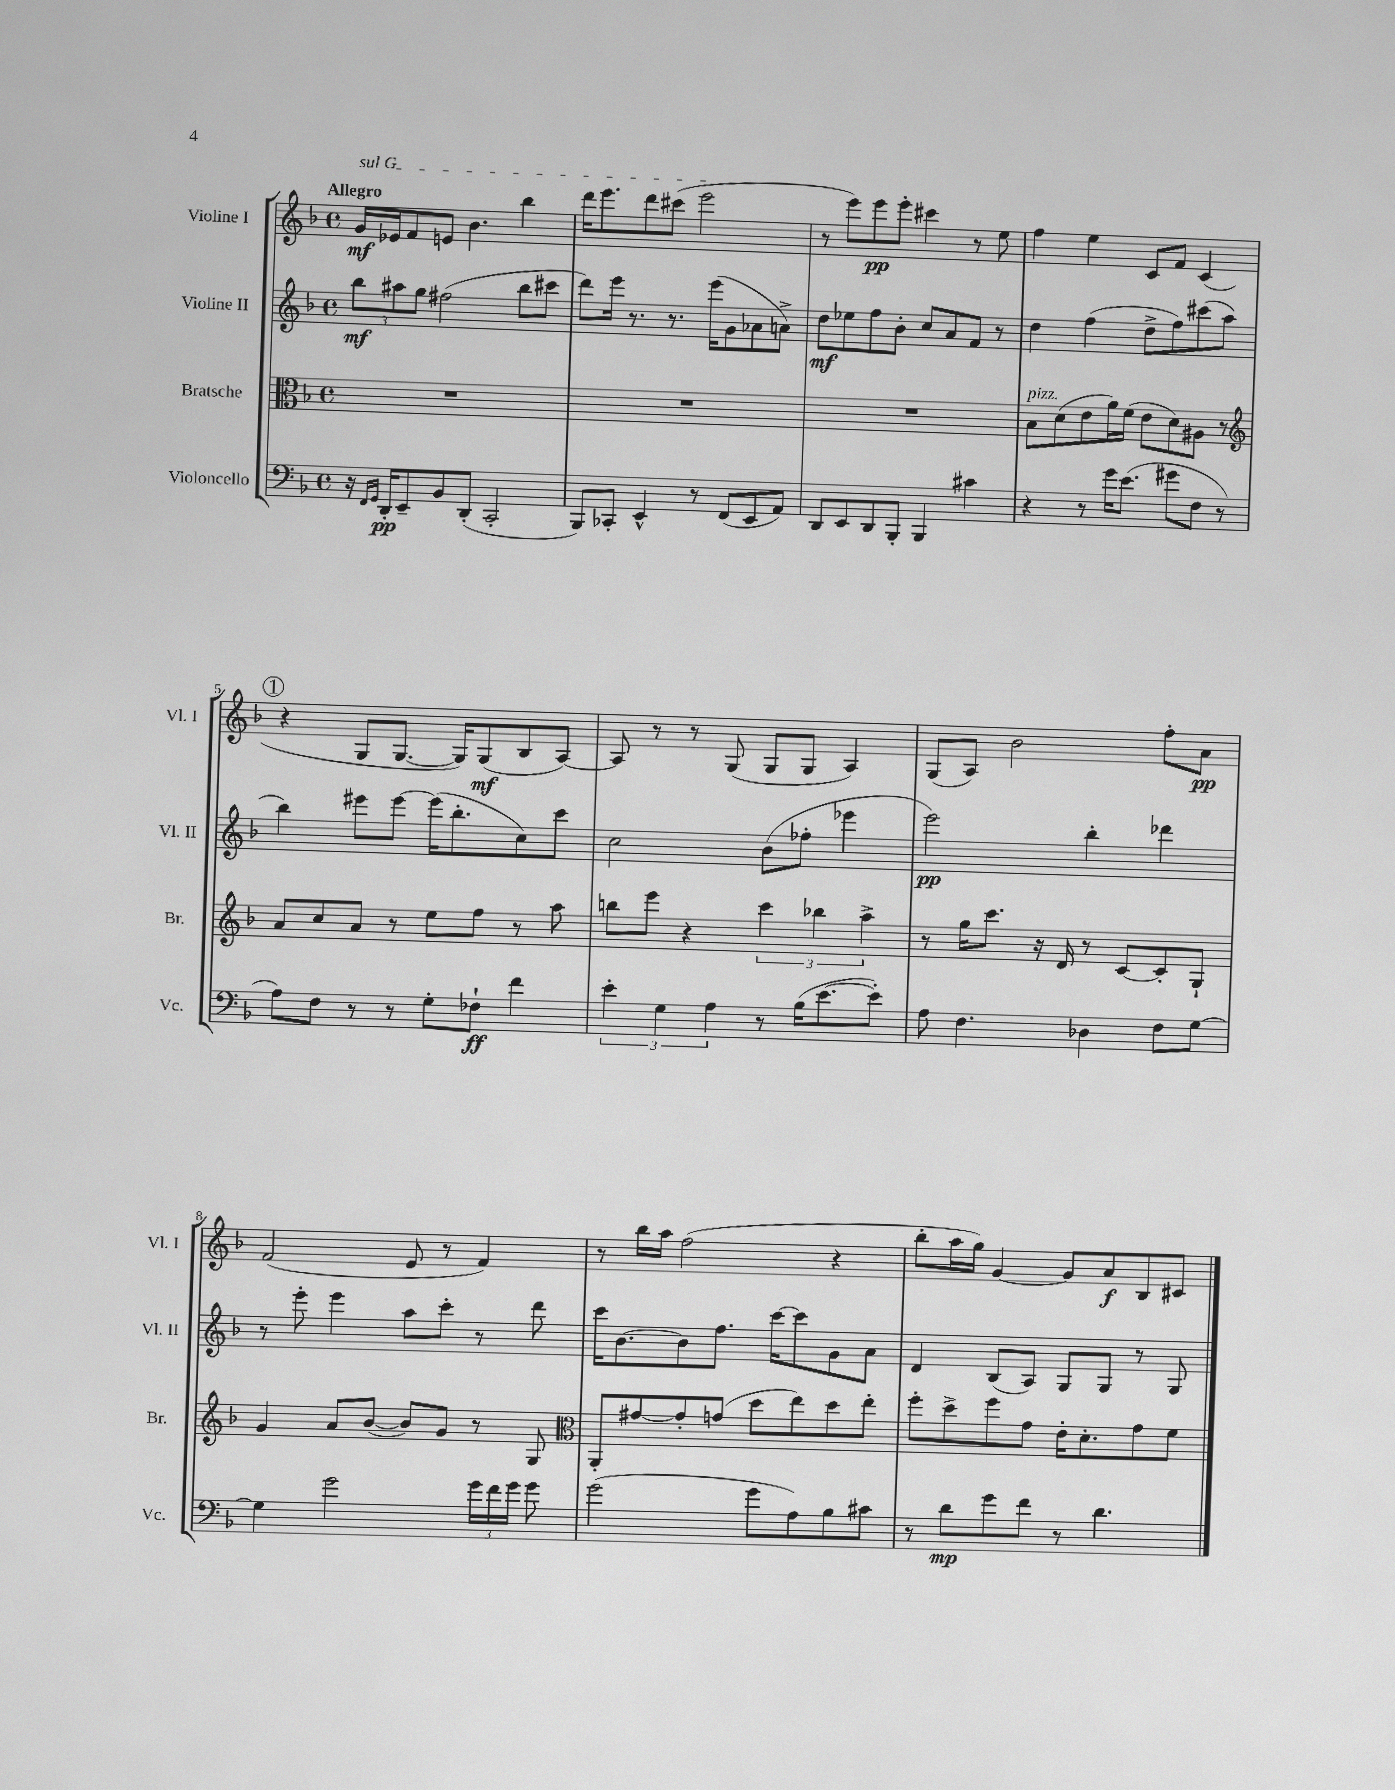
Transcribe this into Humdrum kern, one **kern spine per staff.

**kern	**kern	**kern	**kern
*staff4	*staff3	*staff2	*staff1
*clefF4	*clefC3	*clefG2	*clefG2
*k[b-]	*k[b-]	*k[b-]	*k[b-]
*M4/4	*M4/4	*M4/4	*M4/4
*met(c)	*met(c)	*met(c)	*met(c)
16r	1r	12bb-	16g
16qqFF	.	.	.
16qqGG	.	.	.
16DD'	.	.	16e-
.	.	12aa#	.
8EE~	.	.	8f
.	.	12gg	.
8BB-	.	(2ff#	8e
(8DD'	.	.	4.b-
2CC'	.	.	.
.	.	8bb-	4bb-
.	.	8ccc#	.
=	=	=	=
8BBB-)	1r	8ddd)	16ddd
.	.	.	8.eee
8CC-'	.	16eee	.
.	.	8.r	.
4EE^^	.	.	8ddd
.	.	8.r	(8ccc#
8r	.	.	2eee
.	.	(16eee	.
(8FF	.	8g	.
8EE	.	8a-	.
8AA)	.	8a^)	.
=	=	=	=
8DD	1r	8dd	8r
8EE	.	8ee-	8eee)
8DD	.	8ff	8eee
8BBB-'	.	8b-'	8eee'
4BBB-	.	8cc	4ccc#
.	.	8a	.
4c#	.	8f	8r
.	.	8r	8ee
=	=	=	=
4r	8B-	4dd	4ff
.	(8d	.	.
8r	8e	(4ff	4ee
16g	16a)	.	.
(8.e	(16f	.	.
.	8e	8dd^	8c
8g#	8d)	8ff)	8f
8F	8A#	(8ccc#	(4c
8r	8r	8aa	.
=	=	=	=
*	*clefG2	*	*
8A)	8a	4bb-)	4r
8F	8cc	.	.
8r	8a	8eee#	8G
8r	8r	[8eee#	[8.G
8G'	8ee	(16eee#]	.
.	.	8.bb-'	16G])
8F-`	8ff	.	(8G
4f	8r	8cc)	8B-
.	8aa	8ccc	[8A)
=	=	=	=
6e'	8bb	2cc	8A]
.	8eee	.	8r
6G	.	.	.
.	4r	.	8r
6A	.	.	.
.	.	.	(8G
8r	6ccc	(8b-	8G
(16B-	.	8ff-'	8G
.	6bb-	.	.
[8.e	.	.	.
.	.	4eee-	4A)
.	6aa^	.	.
8e'])	.	.	.
=	=	=	=
8A	8r	2eee)	(8G
4.F	16gg	.	8A)
.	8.ccc	.	.
.	.	.	2b-
.	16r	.	.
.	16d	.	.
4D-	8r	4bb-'	.
.	[8c	.	.
8F	8c']	4ddd-	8ff'
[8G	8G`	.	8a
=	=	=	=
4G]	4g	8r	(2f
.	.	8eee'	.
2g	8a	4eee	.
.	([8b-	.	.
.	8b-])	8aa	8e
.	8g	8ccc'	8r
24g	8r	8r	4f)
24f	.	.	.
24g	.	.	.
8g	8G	8ddd	.
=	=	=	=
*	*clefC3	*	*
(2g	8AA'	16ccc	8r
.	.	[8.b-	.
.	[8g#	.	16bb-
.	.	.	16aa
.	8g#']	8b-]	(2ff
.	(8g	8.ff	.
8g	8dd	.	.
.	.	[16ccc	.
8A)	8ee)	8ccc]	.
8B-	8dd	8g	4r
8c#	8ee'	8a	.
=	=	=	=
8r	8ff'	4d	8bb-'
8d	8dd^	.	16aa
.	.	.	16gg)
8g	8ff	(8B-	[4g
8f	8g	8A)	.
8r	16e'	8G	8g]
.	8.d'	.	.
4.d	.	8G	8a
.	8g	8r	8B-
.	8f	8G	8c#
==	==	==	==
*-	*-	*-	*-
